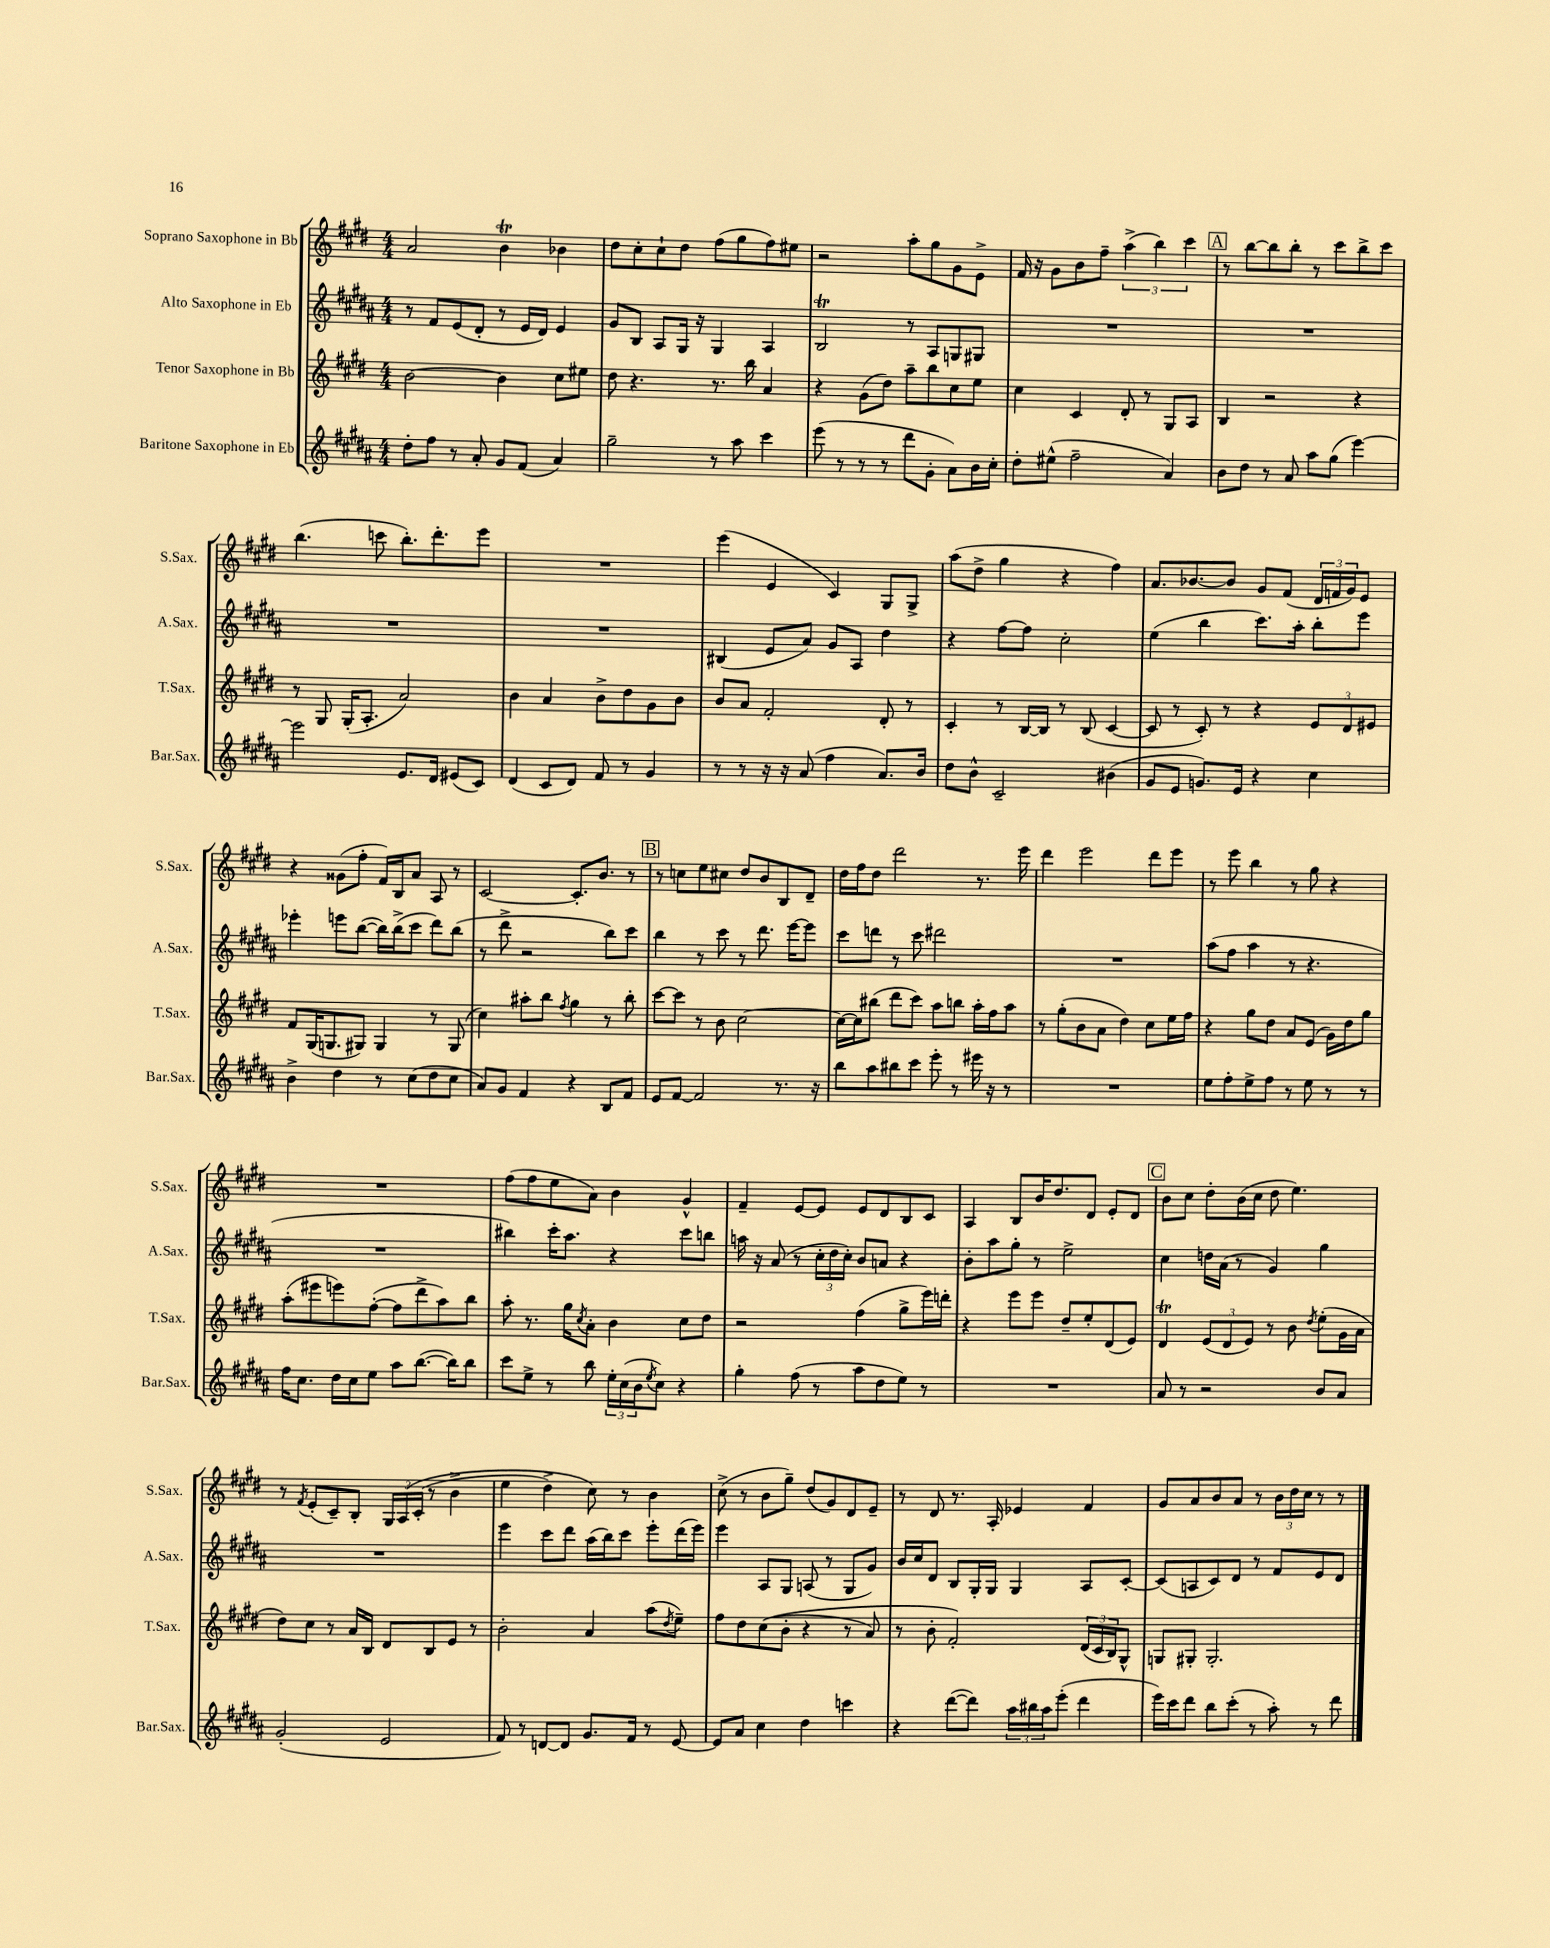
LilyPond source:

<<
\new StaffGroup <<
\new Staff = "s0" \with { instrumentName = "Soprano Saxophone in Bb" shortInstrumentName = "S.Sax." } {
    \clef treble \key e \major \numericTimeSignature \time 4/4
    a'2 b'4\trill bes'4 |
    dis''8 cis''8-. cis''8-! dis''8 fis''8( gis''8 fis''8) eis''8 |
    r2 a''8-. gis''8 gis'8 e'8-> |
    fis'16 r16 gis'8 b'8 fis''8-- \tuplet 3/2 { a''4->( b''4) cis'''4 } |
    \mark \markup { \box "A" } r8 b''8~ b''8 b''8-. r8 cis'''8 b''8-> cis'''8 |
    b''4.( c'''8 b''8.-.) dis'''8.-. e'''8 |
    R1 |
    e'''4( e'4 cis'4) gis8 gis8-> |
    a''8( dis''8-> gis''4 r4 fis''4) |
    a'8. bes'8.~ bes'8 gis'8 fis'8( \tuplet 3/2 { dis'16 f'16 gis'16) } e'8 |
    r4 gisis'8( fis''8-. fis'16) b16 a'8 a8 r8 |
    cis'2~ cis'8.-. b'8. r8 |
    \mark \markup { \box "B" } r8 c''8 e''8 cis''8 dis''8 b'8 b8 dis'8-- |
    dis''16 fis''16 dis''8 dis'''2 r8. e'''16 |
    dis'''4 e'''2 dis'''8 e'''8 |
    r8 e'''8 b''4 r8 gis''8 r4 |
    R1 |
    fis''8( fis''8 e''8 a'8) b'4 gis'4-^ |
    fis'4-- e'8~ e'8 e'8 dis'8 b8 cis'8 |
    a4 b8 b'16 dis''8. dis'8 e'8-. dis'8 |
    \mark \markup { \box "C" } b'8 cis''8 dis''8-. b'16( cis''16 dis''8 e''4.) |
    r8 \acciaccatura { fis'8 } e'8-.( cis'8--) b8-. \tuplet 3/2 { gis16 a16\( cis'16-.( } r8 b'4-> |
    e''4 dis''4->) cis''8\) r8 b'4 |
    cis''8->( r8 b'8 gis''8--) dis''8( gis'8) dis'8 e'8-- |
    r8 dis'8 r8. a16-. ees'4 fis'4 |
    gis'8 a'8 b'8 a'8 r8 \tuplet 3/2 { b'16 dis''16 cis''16 } r8 r8 \bar "|." |
}
\new Staff = "s1" \with { instrumentName = "Alto Saxophone in Eb" shortInstrumentName = "A.Sax." } {
    \clef treble \key b \major \numericTimeSignature \time 4/4
    r8 fis'8 e'8( dis'8-. r8 e'16 dis'16) e'4 |
    gis'8 b8 ais8 gis16 r16 gis4 ais4 |
    b2\trill r8 ais8 g8 gis8 |
    R1 |
    \mark \markup { \box "A" } R1 |
    R1 |
    R1 |
    bis4( e'8 ais'8) gis'8 ais8 dis''4 |
    r4 fis''8~ fis''8 cis''2-. |
    e''4( b''4 cis'''8.) ais''16-. b''8-. e'''8 |
    ees'''4-. e'''8 b''8~( b''16) b''16->( cis'''8 dis'''8) b''8( |
    r8 dis'''8-> r2 b''8) cis'''8 |
    \mark \markup { \box "B" } b''4 r8 cis'''8 r8 dis'''8. e'''16~ e'''8 |
    cis'''8 d'''8 r8 cis'''8 dis'''2 |
    R1 |
    ais''8( fis''8 ais''4 r8 r4. |
    R1 |
    bis''4) cis'''16-. ais''8. r4 cis'''8 b''8 |
    a''16 r16 ais'8( r8 \tuplet 3/2 { cis''16-. dis''16 cis''16-.) } b'8 a'8 r4 |
    b'8-. ais''8 gis''8-. r8 e''2-> |
    \mark \markup { \box "C" } cis''4 d''16 ais'16( r8 gis'4) gis''4 |
    R1 |
    e'''4 cis'''8 dis'''8 ais''16( b''16) cis'''8 e'''8-. dis'''16( e'''16) |
    e'''4 ais8 gis8 a8( r8 gis8 gis'8) |
    b'16 cis''16 dis'8 b8 gis16-. gis16 gis4 ais8 cis'8~-. |
    cis'8( a8 cis'8) dis'8 r8 fis'8 e'8 dis'8 \bar "|." |
}
\new Staff = "s2" \with { instrumentName = "Tenor Saxophone in Bb" shortInstrumentName = "T.Sax." } {
    \clef treble \key e \major \numericTimeSignature \time 4/4
    b'2~ b'4 cis''8 eis''8 |
    dis''8 r4. r8. b''16 a'4 |
    r4 gis'8( dis''8) a''8-- b''8 cis''8 e''8 |
    cis''4 cis'4 dis'8-. r8 gis8 a8 |
    \mark \markup { \box "A" } b4 r2 r4 |
    r8 gis8 gis16-.( a8.-. a'2) |
    b'4 a'4 b'8-> dis''8 gis'8 b'8 |
    b'8 a'8 fis'2-. dis'8-. r8 |
    cis'4-. r8 b16~ b16 r8 b8( cis'4~ |
    cis'8 r8 cis'8-.) r8 r4 \tuplet 3/2 { e'8 dis'8 eis'8 } |
    fis'8 gis16( g8. gis8) gis4 r8 gis8( |
    cis''4) ais''8-. b''8 \acciaccatura { fis''8 } gis''4 r8 b''8-. |
    \mark \markup { \box "B" } cis'''8~ cis'''8 r8 b'8 cis''2~ |
    cis''16~ cis''16 bis''8( dis'''8 cis'''8) a''8 b''8 a''16-. fis''16 a''8 |
    r8 gis''8-.( b'8 a'8 dis''4) cis''8 e''16 fis''16 |
    r4 gis''8 dis''8 a'8 e'8( gis'16) dis''16 gis''8 |
    a''8-.( eis'''8 e'''8) fis''8~-.( fis''8 dis'''8-> a''8) b''8 |
    a''8-. r8. gis''16 \acciaccatura { cis''8 } a'8-. b'4 cis''8 dis''8 |
    r2 fis''4( gis''8-> e'''16) d'''16-. |
    r4 e'''8 e'''8 dis''8-- e''8-. dis'8( e'8) |
    \mark \markup { \box "C" } dis'4\trill \tuplet 3/2 { e'8( dis'8 e'8) } r8 b'8 \acciaccatura { dis''8 } e''8-.( gis'16 a'16 |
    dis''8) cis''8 r8 a'16 b16 dis'8 b8 e'8 r8 |
    b'2-. a'4 a''8( \acciaccatura { dis''8 } e''8--) |
    fis''8 dis''8 cis''8(\( b'8-. r4 r8 a'8) |
    r8 b'8-. fis'2-.\) \tuplet 3/2 { dis'16( cis'16 b16) } gis8-^ |
    g8 gis8-. gis2.-. \bar "|." |
}
\new Staff = "s3" \with { instrumentName = "Baritone Saxophone in Eb" shortInstrumentName = "Bar.Sax." } {
    \clef treble \key b \major \numericTimeSignature \time 4/4
    dis''8-. fis''8 r8 ais'8-. gis'8 fis'8( ais'4) |
    gis''2-- r8 ais''8 cis'''4 |
    e'''8( r8 r8 r8 dis'''8 gis'8-. ais'8) b'16 cis''16-. |
    dis''8-. eis''8-^( fis''2-- ais'4) |
    \mark \markup { \box "A" } b'8 dis''8 r8 ais'8 ais''8 gis''8( e'''4~) |
    e'''2 e'8. dis'16 eis'8( cis'8) |
    dis'4( cis'8 dis'8) fis'8 r8 gis'4 |
    r8 r8 r16 r16 ais'8( fis''4 ais'8.) b'16 |
    dis''8 b'8-^ cis'2-- bis'4( |
    gis'8 e'8 g'8.) e'16 r4 cis''4 |
    b'4-> dis''4 r8 cis''8( dis''8 cis''8 |
    ais'8) gis'8 fis'4 r4 b8 fis'8 |
    \mark \markup { \box "B" } e'8 fis'8~ fis'2 r8. r16 |
    b''8 ais''8 bis''8 cis'''8 e'''8-. r8 eis'''16 r16 r8 |
    R1 |
    e''8 fis''8-. e''8-> fis''8 r8 e''8 r8 r8 |
    fis''16 cis''8. dis''16 cis''16 e''8 ais''8 b''8.~( b''16) b''8 |
    cis'''8 e''8-> r8 b''8 \tuplet 3/2 { e''16-. cis''16( b'16 } \acciaccatura { e''8 } cis''8) r4 |
    gis''4-. fis''8( r8 ais''8 dis''8 e''8) r8 |
    R1 |
    \mark \markup { \box "C" } ais'8 r8 r2 b'8 ais'8 |
    gis'2-.( e'2 |
    fis'8) r8 d'8~ d'8 gis'8. fis'16 r8 e'8~ |
    e'8 ais'8 cis''4 dis''4 c'''4 |
    r4 dis'''8~( dis'''8) \tuplet 3/2 { ais''16 bis''16 ais''16 } e'''8-.( dis'''4 |
    e'''16) cis'''16 dis'''8 b''8 cis'''8-.( r8 ais''8-.) r8 dis'''8 \bar "|." |
}
>>
>>
\layout { \context { \Score \remove "Bar_number_engraver" } }
